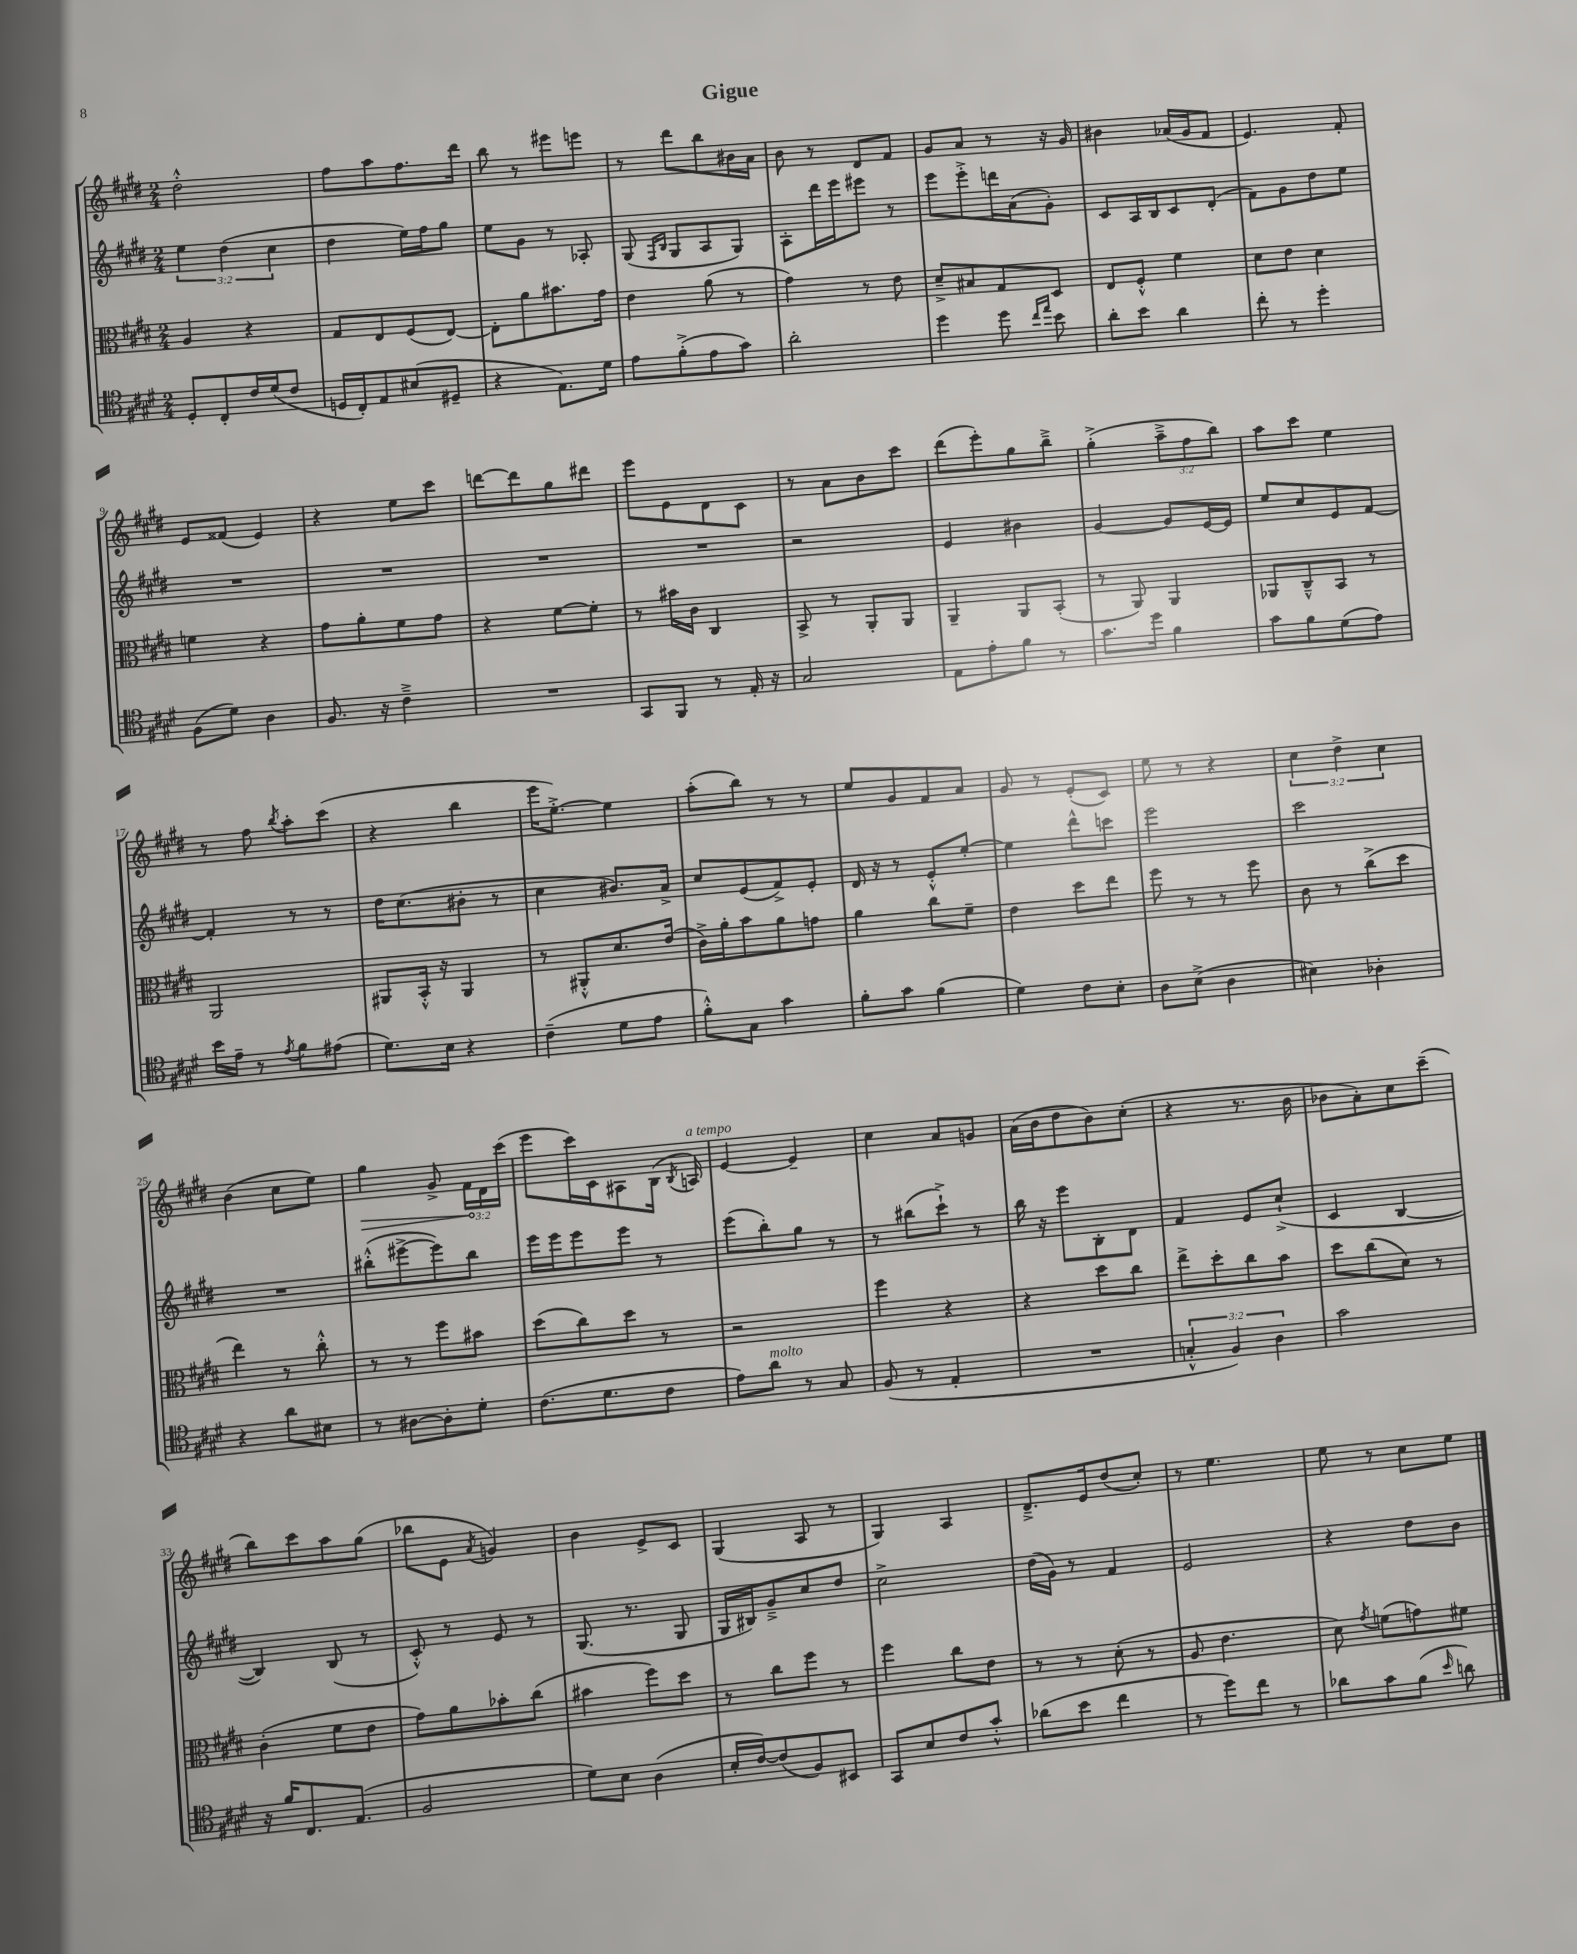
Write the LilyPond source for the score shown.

\header { title = "Gigue" }
<<
\new StaffGroup <<
\new Staff = "s0" {
    \clef treble \key e \major \numericTimeSignature \time 2/4 \override Staff.TupletNumber.text = #tuplet-number::calc-fraction-text
    \autoBeamOff dis''2-.-^ |
    fis''8[ a''8 fis''8. dis'''16] |
    b''8 r8 eis'''8[ e'''8] |
    r8 dis'''8[ b''8 bis'16 a'16] |
    b'8 r8 dis'8[ fis'8] |
    gis'8[ a'8] r8 r16 gis'16 |
    bis'4 aes'16[( gis'16 fis'8] |
    e'4.) fis'8-. |
    e'8[ fisis'8]( e'4) |
    r4 e''8[ cis'''8] |
    d'''8[~ d'''8 gis''8 dis'''8] |
    e'''8[ e'8 dis'8 cis'8] |
    r8 a'8[ b'8 cis'''8] |
    dis'''8[( e'''8-.) gis''8 b''8]---> |
    gis''4-.->( \tuplet 3/2 { a''8[---> fis''8 b''8]) } |
    a''8[ cis'''8] e''4 |
    r8 fis''8 \acciaccatura { b''8 } a''8[-. cis'''8]( |
    r4 b''4 |
    e'''16[ e''8.]~-.->) e''4 |
    a''8[-.( b''8]) r8 r8 |
    e''8[ gis'8 fis'8 a'8] |
    gis'8 r8 e'8[-.( cis'8]) |
    e''8 r8 r4 |
    \tuplet 3/2 { cis''4 dis''4-> cis''4 } |
    b'4( cis''8[ e''8]) |
    \once \override Hairpin.circled-tip = ##t gis''4\> gis'8-> \tuplet 3/2 { fis'16[\! dis'16 cis'''16]( } |
    e'''8[ cis'''16) cis'16 ais8 b16]( \acciaccatura { b8 } a16^\markup { \italic "a tempo" }) |
    e'4~ e'4-- |
    cis''4 a'8[ g'8] |
    a'16[( b'16 dis''8 b'8) cis''8]-.( |
    r4 r8. b'16 |
    bes'8[ a'8-.) cis''8 cis'''8]--( |
    b''8[) cis'''8 a''8 gis''8]( |
    bes''8[ e'8] \acciaccatura { a'8 } g'4) |
    b'4 e'8[-> cis'8] |
    gis4( a8 r8 |
    gis4) a4 |
    dis'8.[---> e'16 dis''8( cis''8]-.) |
    r8 e''4. |
    e''8 r8 cis''8[ e''8] \bar "|." |
}
\new Staff = "s1" {
    \clef treble \key e \major \numericTimeSignature \time 2/4 \override Staff.TupletNumber.text = #tuplet-number::calc-fraction-text
    \autoBeamOff \tuplet 3/2 { e''4 dis''4( cis''4 } |
    dis''4 e''16[) fis''16 gis''8] |
    e''8[ gis'8] r8 aes8-. |
    gis8( \grace { fis16[ b16] } gis8[ a8 gis8]) |
    a8[-. dis'''16 e'''16 eis'''8] r8 |
    e'''8[ e'''8-.-> d'''16 a'16( gis'8]-.) |
    cis'8[ a16 b16 cis'8 dis'8]-.( |
    fis'8[) gis'8 dis''8 e''8] |
    R2 |
    R2 |
    R2 |
    R2 |
    r2 |
    e'4 bis'4 |
    gis'4~ gis'8[ e'16~ e'16] |
    e''8[ cis''8 e'8 fis'8]~ |
    fis'4-. r8 r8 |
    dis''16[ cis''8.( bis'8]-. r8 |
    cis''4 bis'8.[) a'16]-> |
    cis''8[ e'8( fis'8->) e'8]-. |
    dis'16 r16 r8 e'8[-.-^ e''8]~-. |
    e''4 dis'''8[-^ c'''8] |
    e'''2 |
    cis'''2 |
    R2 |
    bis''8[-.-^( eis'''8~-> eis'''8) bis''8] |
    e'''16[ e'''16 e'''8 e'''8] r8 |
    e'''8[( b''8-.) gis''8] r8 |
    r8 bis''8[( cis'''8]-!->) r8 |
    b''16 r16 e'''8[ b8-. dis'8] |
    fis'4 e'8[ cis''8]-!->( |
    cis'4 b4~ |
    b4) b8( r8 |
    cis'8-.-^) r8 e'8 r8 |
    gis8.( r8. gis8 |
    gis16[ bis16) gis'8---> cis''8 dis''8] |
    cis''2-> |
    dis''16[( gis'16]) r8 fis'4 |
    e'2 |
    r4 dis''8[ b'8] \bar "|." |
}
\new Staff = "s2" {
    \clef alto \key e \major \numericTimeSignature \time 2/4
    \autoBeamOff a4 r4 |
    gis8[ e8 fis8( e8]~) |
    e8[-. a'8 bis'8. gis'16] |
    e'4 a'8( r8 |
    gis'4) r8 e'8 |
    dis'8[---> bis8 gis8 dis8] |
    e8[ fis8]-.-^ fis'4 |
    dis'8[ e'8] dis'4 |
    f'4 r4 |
    gis'8[ a'8-. fis'8 gis'8] |
    r4 fis'8[~ fis'8]-. |
    r8 bis'16[ cis'16] cis4 |
    b,8-> r8 a,8[-. a,8] |
    a,4-- a,8[ b,8]-.( |
    r8 a,8) a,4 |
    aes,8[ cis8---^ b,8] r8 |
    a,2 |
    ais,8[ b,16]-.-^ r16 ais,4 |
    r8 ais,8[-.-^ dis'8. e'16]( |
    cis'16[->) a'16-. b'8 a'8 g'8] |
    a'4 cis''8[ fis'8]-- |
    e'4 dis''8[ e''8] |
    fis''8 r8 r8 fis''8 |
    cis'8 r8 cis''8[->( dis''8] |
    e''4) r8 cis''8-.-^ |
    r8 r8 fis''8[ bis'8] |
    dis''8[( cis''8) dis''8] r8 |
    r2 |
    fis''4 r4 |
    r4 dis''8[ cis''8] |
    e''8[-> dis''8-. cis''8 b'8] |
    dis''8[ cis''8( dis'8]) r8 |
    cis'4-.( fis'8[ e'8] |
    gis'8[) a'8 bes'8-. cis''8]( |
    bis'4 fis''8[) dis''8] |
    r8 cis''8[ fis''8] r8 |
    fis''4 cis''8[ e'8] |
    r8 r8 dis'8-.( r8 |
    a8 e'4. |
    dis'8) \acciaccatura { gis'8 } f'8[( g'8) fis'8] \bar "|." |
}
\new Staff = "s3" {
    \clef tenor \key e \major \numericTimeSignature \time 2/4 \override Staff.TupletNumber.text = #tuplet-number::calc-fraction-text
    \autoBeamOff dis8[-. cis8-. cis'16 dis'16( cis'8] |
    d16[ cis16-.) e8 bis8( dis8]-- |
    r4 e8.[) dis'16] |
    e'8[ fis'8-.->( e'8 gis'8]) |
    a'2-. |
    dis''4 dis''8 \grace { cis''16[ e''16] } b'8 |
    a'8[-. b'8] a'4 |
    cis''8-. r8 dis''4-. |
    fis8[( dis'8]) a4 |
    fis8. r16 cis'4---> |
    R2 |
    gis,8[ fis,8] r8 e16-. r16 |
    gis2 |
    e8[ e'8-. fis'8] r8 |
    gis'8.[ dis''16] fis'4 |
    gis'8[ fis'8 dis'8( e'8]) |
    b'16[ e'16]-- r8 \acciaccatura { e'8 } fis'8[ eis'8]( |
    dis'8.[) b16] r4 |
    cis'4--( dis'8[ e'8] |
    fis'8[-.-^) gis8] gis'4 |
    fis'8[-. gis'8] fis'4( |
    dis'4) cis'8[ b8]-. |
    a8[ b8]->( a4 |
    bis4) aes4-. |
    r4 a'8[ bis8] |
    r8 ais8[~ ais8-. dis'8]-. |
    cis'8.[( dis'8. cis'8] |
    e'8[) a'8]^\markup { \italic "molto" } r8 gis8 |
    fis8( r8 e4-. |
    R2 |
    \tuplet 3/2 { g4-.-^ fis4) a4 } |
    gis'2 |
    r16 fis'16[ cis8. e8.]( |
    fis2 |
    dis'8[) b8] a4( |
    b16[-. cis'16~) cis'8( fis8) bis,8] |
    gis,8[ b8 cis'8 gis'8]-.-^ |
    aes'8[( b'8] cis''4 |
    r8 dis''8[) cis''8] r8 |
    aes'8[ gis'8 fis'8]( \grace { b'16 } a'8) \bar "|." |
}
>>
>>
